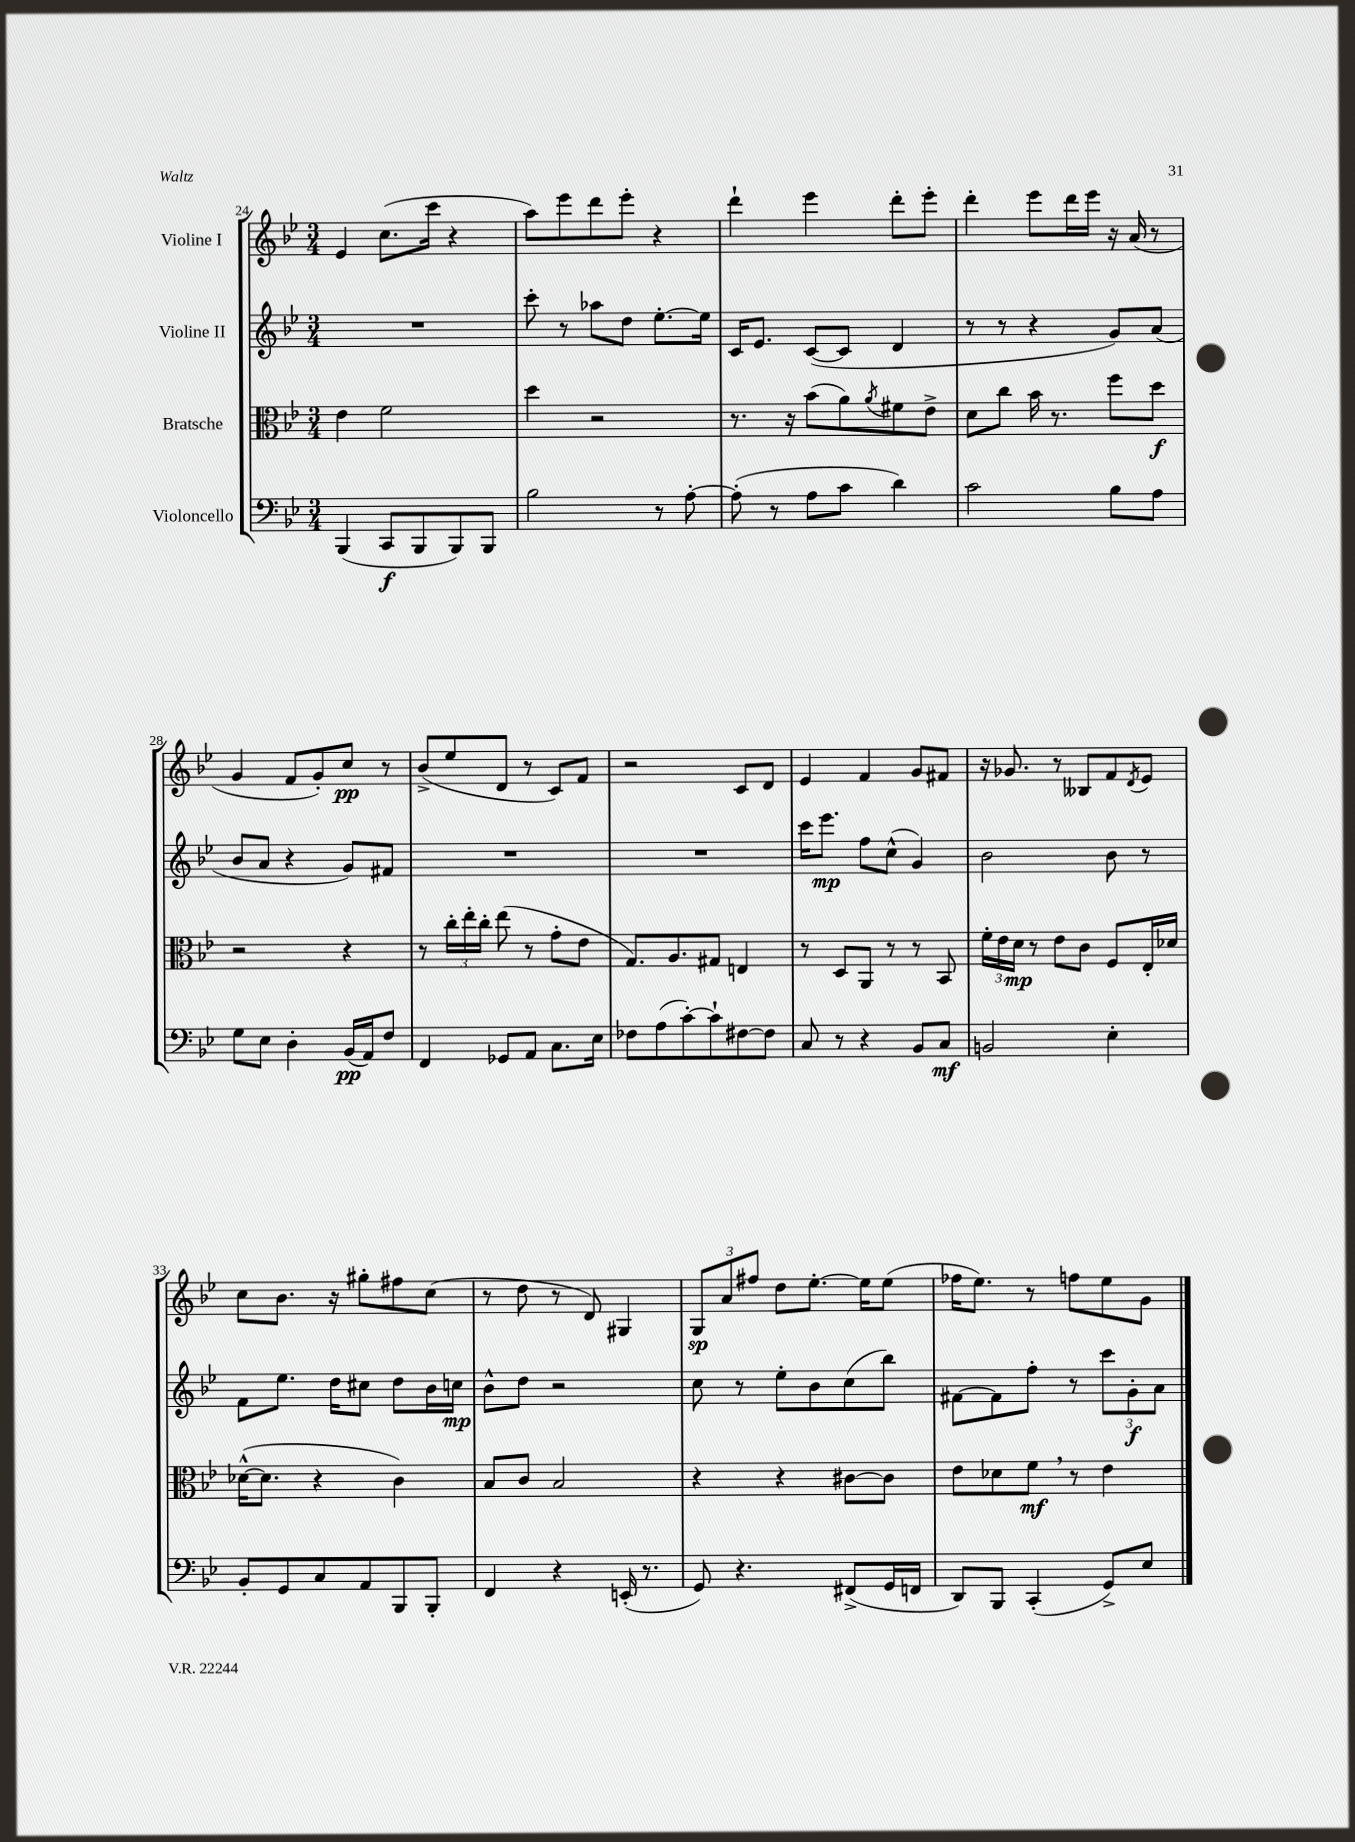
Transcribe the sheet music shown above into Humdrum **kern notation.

**kern	**kern	**kern	**kern
*staff4	*staff3	*staff2	*staff1
*clefF4	*clefC3	*clefG2	*clefG2
*k[b-e-]	*k[b-e-]	*k[b-e-]	*k[b-e-]
*M3/4	*M3/4	*M3/4	*M3/4
(4BBB-/	4e-\	2.r	4e-/
8CC/L	2f\	.	(8.cc\L
8BBB-/	.	.	.
.	.	.	16ccc\Jk
8BBB-/)	.	.	4r
8BBB-/J	.	.	.
=	=	=	=
2B-\	4dd\	8ccc'\	8aa\L)
.	.	8r	8eee-\
.	2r	8aa-\L	8ddd\
.	.	8dd\J	8eee-'\J
8r	.	[8.ee-'\L	4r
[8A'\	.	.	.
.	.	16ee-\]Jk	.
=	=	=	=
(8A'\]	8.r	16c/LK	4ddd`\
.	.	8.e-/J	.
8r	.	.	.
.	16r	.	.
8A\L	(8b-\L	([8c/L	4eee-\
8c\J	8a\)	8c/]J	.
.	8qa/	.	.
4d\)	8f#\	4d/	8ddd'\L
.	8e-^\J	.	8eee-'\J
=	=	=	=
2c\	8d\L	8r	4ddd'\
.	8cc\J	8r	.
.	16b-\	4r	8eee-\L
.	8.r	.	.
.	.	.	16ddd\L
.	.	.	16eee-\JJ
8B-\L	8ff\L	8g/L)	16r
.	.	.	(16a/
8A\J	8dd\J	(8a/J	8r
=	=	=	=
8G\L	2r	8b-/L	4g/
8E-\J	.	8a/J	.
4D'\	.	4r	8f/L
.	.	.	8g'/)
(16BB-/LL	4r	8g/L)	8cc/J
16AA/J)	.	.	.
8F/J	.	8f#/J	8r
=	=	=	=
4FF/	8r	2.r	(8b-^/L
.	24cc'\LL	.	8ee-/
.	24ee-'\	.	.
.	24cc'\JJ	.	.
8GG-/L	(8ee-\	.	8d/J
8AA/J	8r	.	8r
8.C\L	8g'\L	.	8c/L)
.	8e-\J	.	8f/J
16E-\Jk	.	.	.
=	=	=	=
8F-\L	8.G/L)	2.r	2r
(8A\	.	.	.
.	8.A/	.	.
[8c'\)	.	.	.
8c`\]	8G#/J	.	.
[8F#\	4E/	.	8c/L
8F#\]J	.	.	8d/J
=	=	=	=
8C/	8r	16ccc\LK	4e-/
.	.	8.eee-\J	.
8r	8D/L	.	.
4r	8AA/J	8ff\L	4f/
.	8r	(8cc^^\J	.
8BB-/L	8r	4g/)	8g/L
8C/J	8BB-/	.	8f#/J
=	=	=	=
2BB/	24f'\LL	2b-\	16r
.	24e-\	.	.
.	.	.	8.g-/
.	24d\JJ	.	.
.	8r	.	.
.	8e-\L	.	8r
.	8c\J	.	8B--/L
4E-'\	8F/L	8b-\	8f/
.	.	.	8qd/
.	16E-'/L	8r	8e-/J
.	16d-/JJ	.	.
=	=	=	=
8BB-'/L	([16d-^^\LK	8f\L	8cc\L
.	8.d-\]J	.	.
8GG/	.	8.ee-\J	8.b-\J
8C/	4r	.	.
.	.	16dd\LK	16r
8AA/	.	8cc#\J	8gg#'\L
8BBB-/	4c\)	8dd\L	8ff#\
8BBB-'/J	.	16b-\L	(8cc\J
.	.	16cc\JJ	.
=	=	=	=
4FF/	8B-/L	8b-^^\L	8r
.	8c/J	8dd\J	8dd\
4r	2B-/	2r	8r
.	.	.	8d/)
(16EE'/	.	.	4G#/
8.r	.	.	.
=	=	=	=
8GG/)	4r	8cc\	12G/L
.	.	.	12a/
4.r	.	8r	.
.	.	.	12ff#/J
.	4r	8ee-'\L	8dd\L
.	.	8b-\	[8.ee-'\J
(8FF#^/L	[8c#\L	(8cc\	.
.	.	.	16ee-\]LK
16GG/L	8c#\]J	8bb-\J)	(8ee-\J
16FF/JJ	.	.	.
=	=	=	=
8DD/L)	8e-\L	[8f#\L	16ff-\LK
.	.	.	8.ee-\J)
8BBB-/J	8d-\	8f#\]	.
(4CC'/	8f\J	8ff'\J	8r
.	8r	8r	8ff\L
8GG^/L)	4e-\	12ccc\L	8ee-\
.	.	12g'\	.
8E-/J	.	.	8g\J
.	.	12a\J	.
==	==	==	==
*-	*-	*-	*-
